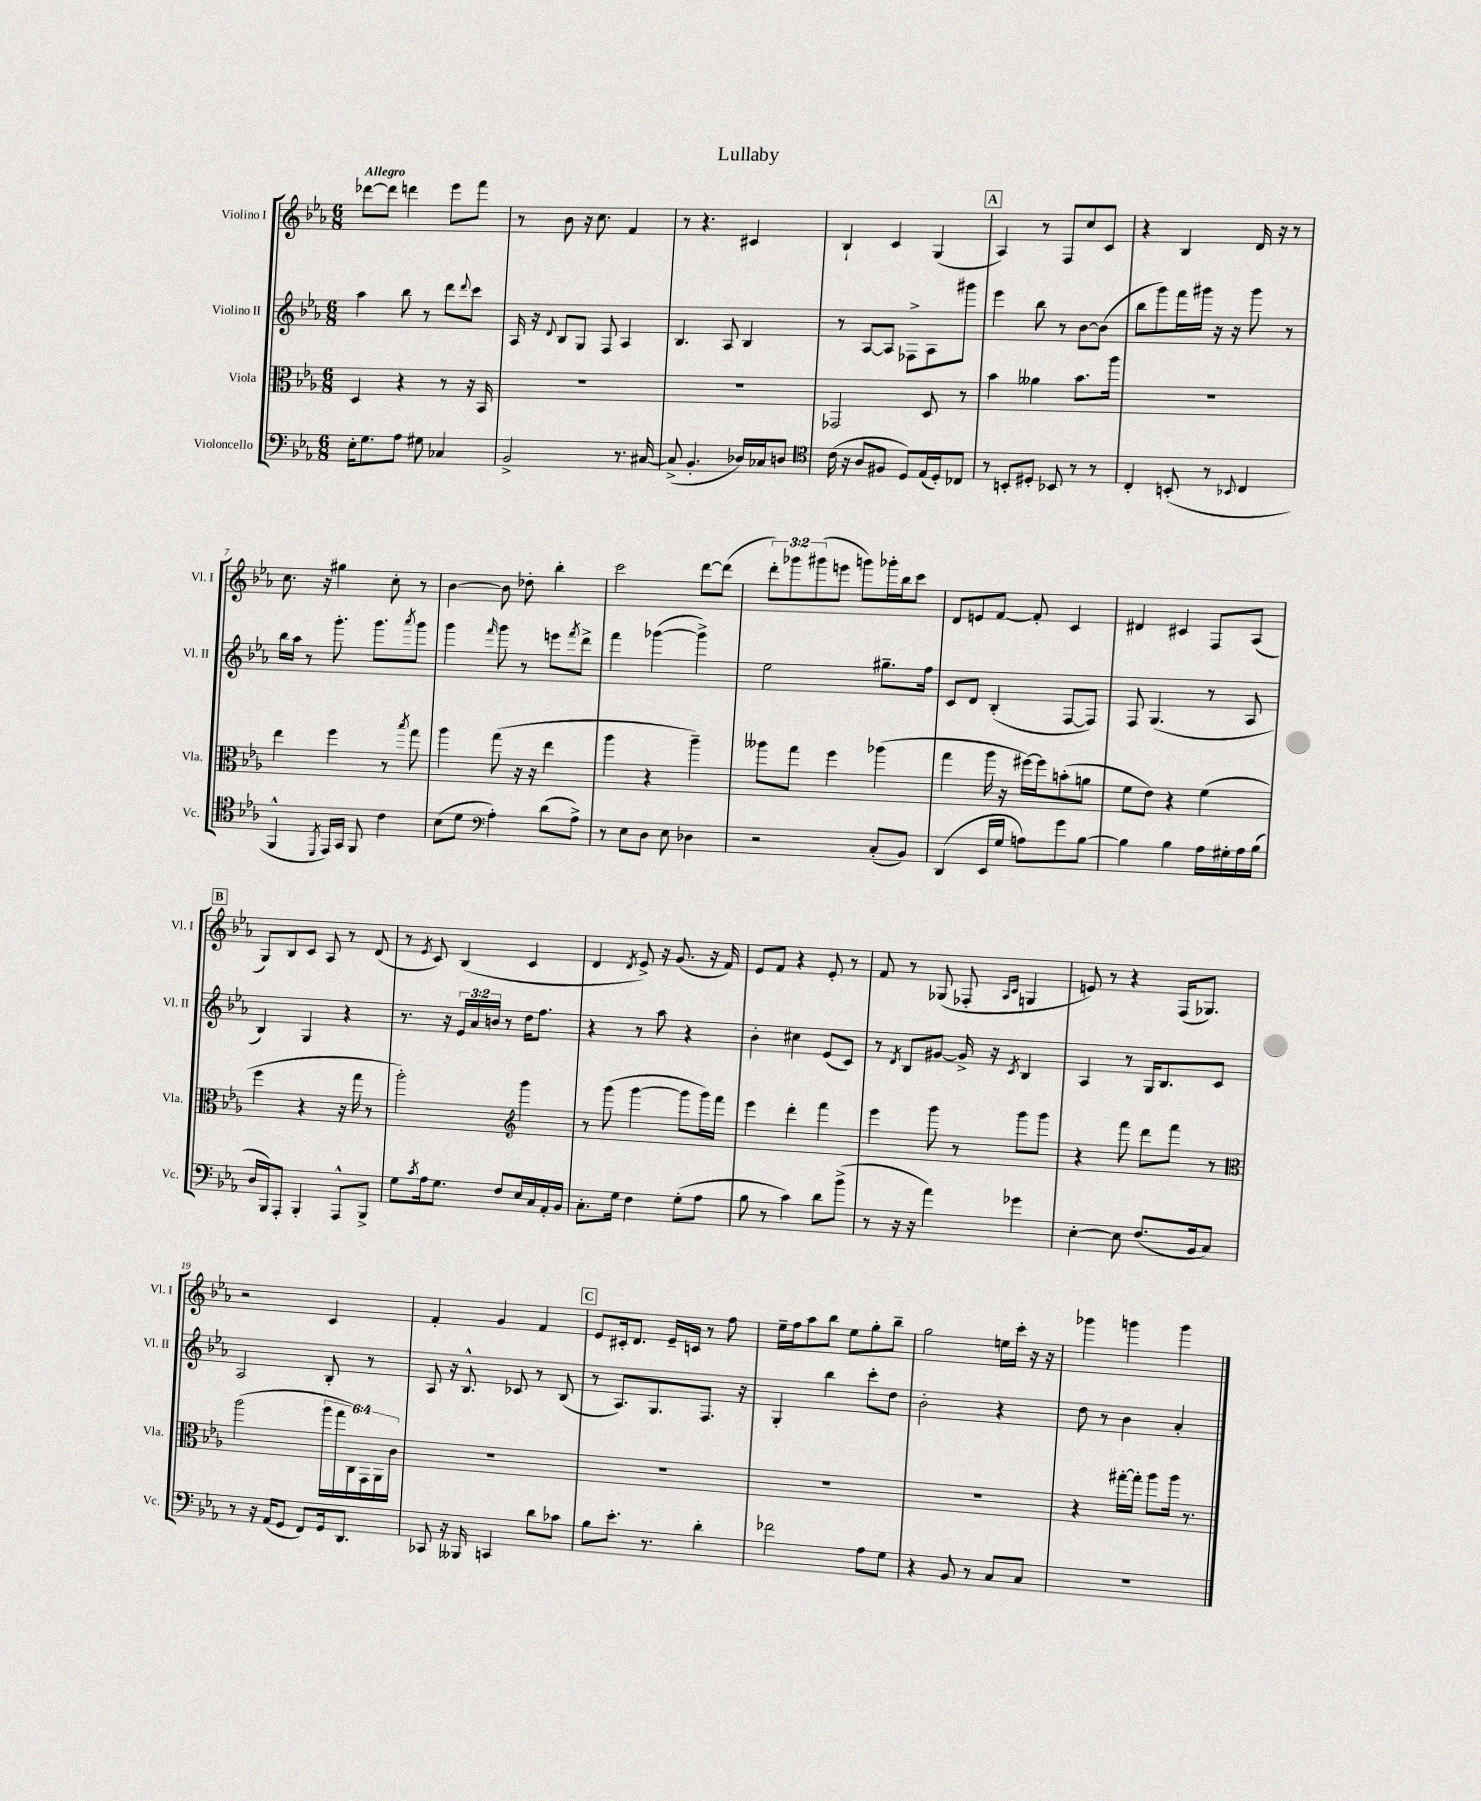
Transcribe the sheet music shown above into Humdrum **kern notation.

**kern	**kern	**kern	**kern
*staff4	*staff3	*staff2	*staff1
*clefF4	*clefC3	*clefG2	*clefG2
*k[b-e-a-]	*k[b-e-a-]	*k[b-e-a-]	*k[b-e-a-]
*M6/8	*M6/8	*M6/8	*M6/8
16E-'	4D	4aa-	[8ddd-
8.G	.	.	.
.	.	.	8ddd-]
8A-	4r	8bb-	4ddd
8G#	.	8r	.
4C-	8r	8ddd	8eee-
.	.	8qqddd	.
.	16r	8ccc	8fff
.	16BB-	.	.
=	=	=	=
2BB-^	2.r	16A-	8r
.	.	16r	.
.	.	8qqd	.
.	.	8B-	8b-
.	.	8G	16r
.	.	.	8.cc
.	.	8F	.
8.r	.	4A-	4f
[16C#	.	.	.
=	=	=	=
(8C#^]	2.r	4.B-	8r
4.BB-'	.	.	4.r
.	.	8A-	.
16D-)	.	4B-	4c#
16C-	.	.	.
8D	.	.	.
=	=	=	=
*clefC4	*	*	*
(16c	2GG-	8r	4B-`
16r	.	.	.
8A-	.	[8A-	.
8F#	.	8A-]	4c
8D)	.	8F-^	.
(16E-	8D	8A-	(4G
16D')	.	.	.
8C-	8r	8ggg#	.
=	=	=	=
8r	4b-	4eee-	4A-)
8BB'	.	.	.
8D#'	4a--	8bb-	8r
8BB-	.	8r	8F
8r	8.b-	[8b-	8cc
8r	.	(8b-]	8c
.	16aa-	.	.
=	=	=	=
4C'	2.r	8bb-	4r
.	.	8ggg)	.
(8BB'	.	16fff	4B-
.	.	16ggg#	.
8r	.	16r	.
.	.	16r	.
8qqBB-	.	.	.
4C	.	8ggg#	16d
.	.	.	16r
.	.	8r	8r
=	=	=	=
4FF^^	4ee-	16bb-	8.cc
.	.	16aa-	.
.	.	8r	.
.	.	.	16r
8qDD	.	.	.
16EE-)	4ff	8.ggg'	4gg#
16GG	.	.	.
8FF	.	.	.
.	.	8.ggg	.
4c	8r	.	8cc'
.	8qbb-	8qaaa-	.
.	8gg	8ggg	8r
=	=	=	=
(8B-	4aa-	4ggg	[4b-
8d	.	.	.
*clefF4	*	*	*
.	.	16qqfff	.
4A-')	(8gg	8ggg	8b-]
.	16r	8r	8dd-'
.	16r	.	.
(8d	4ee-	8eee	4bb-'
.	.	8qfff	.
8A-^)	.	8ddd^	.
=	=	=	=
8r	4aa-	4fff	2ccc
8E-	.	.	.
8D	4r	([4ggg-	.
8E-	.	.	.
4D-	4aa-~)	4ggg-^])	[8ddd
.	.	.	(8ddd]
=	=	=	=
2r	8aa--	2ee-	12ddd')
.	.	.	12ggg-
.	8gg	.	.
.	.	.	(12ggg#
.	4ff	.	8eee
.	.	.	8ggg)
(8C'	(4aa-	8.gg#~	16ggg-'
.	.	.	16bb-
8BB-)	.	.	8ccc
.	.	16ff	.
=	=	=	=
(4DD	4gg	8c	8d
.	.	8d	8e
16EE-	16aa-	(4B-'	[8f
16G	16r	.	.
8A)	[16ff#)	.	8f']
.	16ff#]	.	.
8g	(8b'	[8F	4c
[8B-	8a	8F])	.
=	=	=	=
4B-]	8f	8F	4d#
.	8e-)	(4.G	.
4B-	4r	.	4c#
16A-	(4f	8r	8F
16G#'	.	.	.
16A-	.	8A-	(8A-
(16B-	.	.	.
=	=	=	=
16D	4ff	4B-)	8G)
16BBB-)	.	.	.
8AAA-'	.	.	8B-
4BBB-'	4r	4G	8c
.	.	.	8A-
8AAA-^^	16r	4r	8r
.	16gg	.	.
8BBB-^	8r	.	(8d
=	=	=	=
8G	2aa-')	8.r	8r
8qc	.	.	8qe-
16A-	.	.	8c)
8.G	.	16r	.
.	.	24e-	(4B-
.	.	24a-	.
.	.	24b	.
8F	.	8r	.
*	*clefG2	*	*
16E-	4ggg	16dd	4c
16C	.	8.ff	.
16AA-'	.	.	.
16BB-	.	.	.
=	=	=	=
8.C'	8r	4r	4d
.	(8ggg	.	.
16G	.	.	.
.	.	.	8qd
4F	[4ggg	8r	8e-^)
.	.	8aa-	16r
.	.	.	(8.g
(8G'	8ggg]	4r	.
8A-	16ggg)	.	16r
.	16fff	.	16f)
=	=	=	=
8B-	4eee-	4b-'	8e-
8r	.	.	8f
4c)	4ddd'	4cc#	4r
8d	4fff	(8e-	8e-'
(8b-^	.	8c)	8r
=	=	=	=
8r	4eee-	8r	8f
.	.	8qd	.
16r	.	8B-	8r
16r	.	.	.
4a-)	8ggg	[8g#	(8G-
.	8r	16g#^]	8F-'
.	.	16r	.
.	.	.	16qqA-
.	.	8qc	16qqc
4g-	8ggg	4B-	4G
.	8ggg	.	.
=	=	=	=
[4E-'	4r	4A-	8e)
.	.	.	8r
8E-]	8fff	8r	4r
(8.F	8ddd	16G	.
.	.	8.B-	.
.	8fff	.	(16F
16BB-	.	.	8.G-)
8C)	8r	8c	.
=	=	=	=
*	*clefC3	*	*
8r	(2aa-	2A-	2r
16r	.	.	.
(16AA-	.	.	.
8GG	.	.	.
8FF)	.	.	.
16GG	24aa-	8B-'	4c
.	24gg	.	.
8.DD	.	.	.
.	24C)	.	.
.	24GG	8r	.
.	24AA-	.	.
.	24c	.	.
=	=	=	=
8CC-	2.r	8A-	4f'
16r	.	16r	.
16BBB--	.	8.B-^^	.
4CC	.	.	4g
.	.	8c-	.
8d	.	8r	4f
8c-	.	(8B-	.
=	=	=	=
8B-	2.r	8r	8e-
8.e-'	.	8.A-)	16c#'
.	.	.	8.d
8.r	.	8.G	.
.	.	.	16e-~
.	.	.	16c
4d'	.	8.F	8r
.	.	.	8ff
.	.	16r	.
=	=	=	=
2f-	2.r	4G'	16ee-~
.	.	.	16ff
.	.	.	8aa-
.	.	4bb-	8bb-
.	.	.	8ee-
8A-	.	8ccc'	8gg'
8G	.	8dd	8bb-~
=	=	=	=
4r	2.r	2b-'	2gg
8BB-	.	.	.
8r	.	.	.
8C	.	4r	16ee
.	.	.	16ccc'
8C	.	.	16r
.	.	.	16r
=	=	=	=
2.r	4r	8dd	4ggg-
.	.	8r	.
.	[16gg#'	4b-	4ggg
.	16gg#']	.	.
.	8aa-	.	.
.	16aa-	4a-'	4ggg
.	8.r	.	.
==	==	==	==
*-	*-	*-	*-
